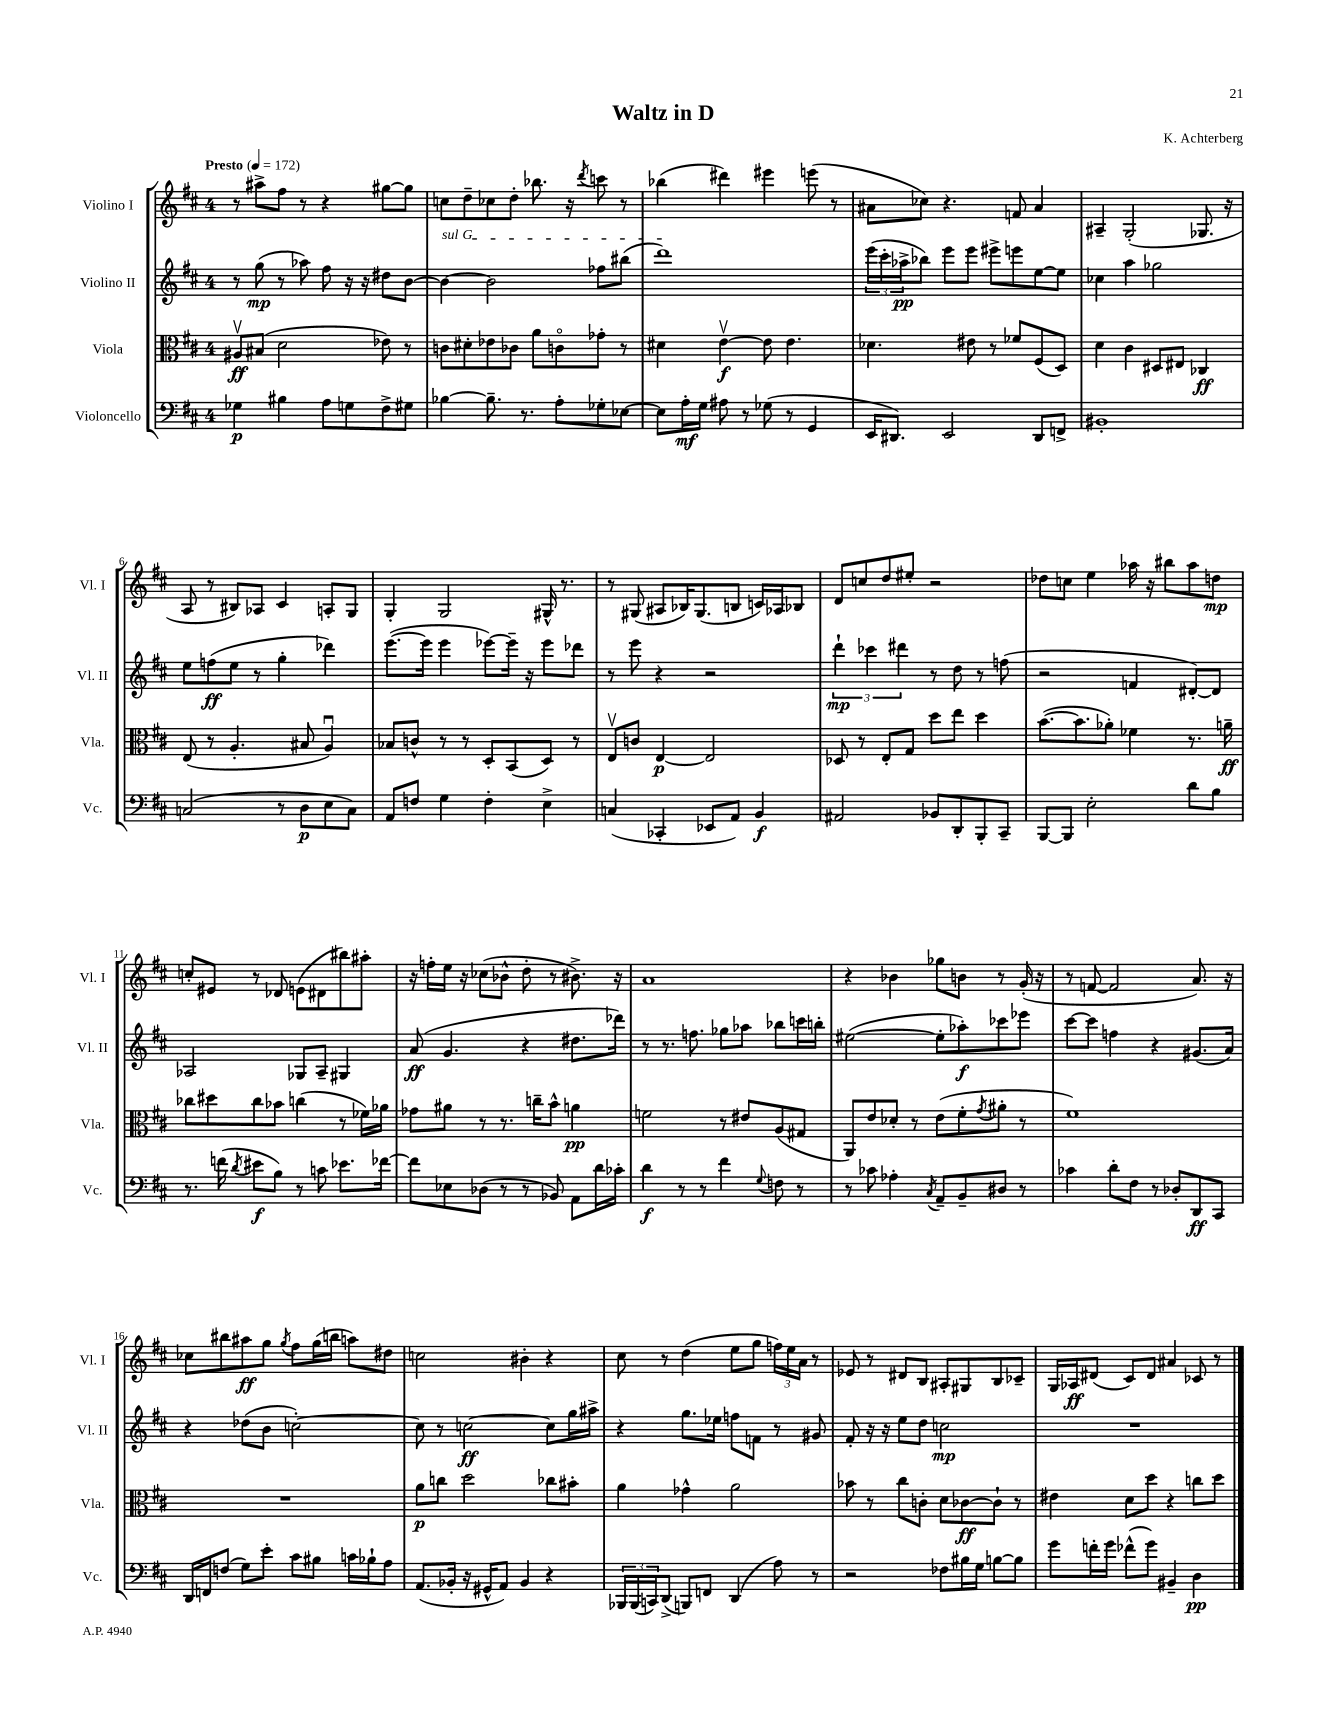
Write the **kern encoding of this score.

**kern	**kern	**kern	**kern
*staff4	*staff3	*staff2	*staff1
*clefF4	*clefC3	*clefG2	*clefG2
*k[f#c#]	*k[f#c#]	*k[f#c#]	*k[f#c#]
*M4/4	*M4/4	*M4/4	*M4/4
*MM172	*MM172	*MM172	*MM172
4G-	8A#v	8r	8r
.	(8B#	(8gg	8aa#^
4B#	2d	8r	8ff#
.	.	8aa-)	8r
8A	.	8ff#	4r
8G	.	16r	.
.	.	16r	.
8F#^	8e-)	8dd#	[8gg#
8G#	8r	[8b	8gg#]
=	=	=	=
[4B-	8c	4b_	8cc
.	8d#'	.	8dd~
8.B-~]	8e-	2b]	8cc-
.	8c-	.	8dd'
8.r	.	.	.
.	8a	.	8.bb-
8A'	8co	.	.
.	.	.	16r
.	.	.	8qddd
8G-'	8g-'	8ff-	8ccc
[8E-	8r	(8bb#	8r
=	=	=	=
8E-]	4d#	1ddd)	(4bb-
16A'	.	.	.
16G	.	.	.
8A#	[4ev	.	4ddd#)
8r	.	.	.
(8G-	8e]	.	4eee#
8r	4.e	.	.
4GG	.	.	(8eee
.	.	.	8r
=	=	=	=
16EE	4.d-	(24eee	8a#
.	.	24ccc#'	.
8.DD#)	.	.	.
.	.	24aa-^	.
.	.	8bb-)	8cc-)
2EE	.	8eee	4.r
.	8e#	8eee	.
.	8r	8eee#^	.
.	8f-	8eee	8f
8DD#	(8F#	[8ee	4a#
8FF^	8D)	8ee]	.
=	=	=	=
1BB#'	4d	4cc-	4A#~
.	4c#	4aa	(2G'
.	8D#	2gg-	.
.	8E#	.	.
.	4C-	.	8.G-
.	.	.	16r
=	=	=	=
(2C	(8E	8ee	8A
.	8r	(8ff	8r
.	4.A'	8ee	8B#)
.	.	8r	8A-
8r	.	4gg'	4c#
8D	8B#	.	.
8E	4Au)	4ddd-)	8A'
8C)	.	.	8G
=	=	=	=
8AA	8B-	([8.eee	4G'
8F	8c^^	.	.
.	.	16eee]	.
4G	8r	4eee	2G
.	8r	.	.
4F'	8D'	[8eee-)	.
.	(8BB	16eee-~]	.
.	.	16r	.
4E^	8D)	8eee-	16G#^^
.	.	.	8.r
.	8r	8ddd-	.
=	=	=	=
(4C	8Ev	8r	8r
.	8c	8eee	(8G#
4CC-'	[4E	4r	8A#
.	.	.	16B-)
.	.	.	(8.G#
8EE-	2E]	2r	.
8AA)	.	.	8B
4BB	.	.	16c)
.	.	.	16A-
.	.	.	8B-
=	=	=	=
2AA#	8D-	6ddd`	8d
.	8r	.	8cc
.	.	6ccc-	.
.	8E'	.	8dd
.	.	6ddd#	.
.	8G	.	8ee#'
8BB-	8dd	8r	2r
8DD'	8ee	8dd	.
8BBB'	4dd	8r	.
8CC#~	.	(8ff	.
=	=	=	=
[8BBB	([8.b	2r	8dd-
8BBB]	.	.	8cc
.	8.b]	.	.
2E'	.	.	4ee
.	8a-')	.	.
.	4f-	4f	16aa-
.	.	.	16r
.	.	.	8bb#
8d	8.r	[8d#')	8aa-
8B	.	8d#]	8dd
.	16a~	.	.
=	=	=	=
8.r	8cc-	2A-	8cc'
.	8dd#	.	8e#
(16f	.	.	.
8qd	.	.	.
8e#	8cc-	.	8r
8B)	8b-	.	8d-
8r	(4cc	8G-	(8e
8c	.	8A-~	8d#
8.e-	8r	4G#	8bb#)
.	16f-)	.	8aa#'
[16f-	16a-	.	.
=	=	=	=
8f-]	8g-	(8a	16r
.	.	.	16ff'
8E-	8a#	4.g	16ee
.	.	.	16r
(8D-	8r	.	(8cc-
8r	8.r	.	8b-^^
8r	.	4r	8dd'
.	16cc~	.	.
8BB-)	8b^^	.	8r
8AA	4a	8.dd#	8.b#^)
16d	.	.	.
16c-'	.	16ddd-)	16r
=	=	=	=
4d	2f	8r	1a
.	.	8.r	.
8r	.	.	.
.	.	8.ff	.
8r	.	.	.
4f#	8r	8gg-	.
.	8e#	8aa-	.
8qqG	.	.	.
8F	(8A	8bb-	.
8r	8G#	16ccc	.
.	.	16bb'	.
=	=	=	=
8r	8AA)	([2ee#	4r
8c-	8e	.	.
4A-'	8d-'	.	4b-
.	8r	.	.
8qC#	.	.	.
8AA~	(8e	8ee#']	8gg-
8BB~	8f#'	8aa-')	8b
.	8qg	.	.
8D#	8a#'	8ccc-	8r
8r	8r	8eee-	(16g'
.	.	.	16r
=	=	=	=
4c-	1f#)	[8ccc#	8r
.	.	8ccc#]	[8f
8d'	.	4ff	2f]
8F#	.	.	.
8r	.	4r	.
8D-'	.	.	.
8DD	.	(8.g#	8.a)
8CC#	.	.	.
.	.	16a)	16r
=	=	=	=
16DD	1r	4r	8cc-
16FF	.	.	.
(8F	.	.	8bb#
8G)	.	(8dd-	8aa#
8e'	.	8b	8gg
.	.	.	8qgg
8c#	.	[2cc')	8ff#
8B#	.	.	(16gg
.	.	.	16bb
16c	.	.	8aa)
16B-`	.	.	.
8A	.	.	8dd#
=	=	=	=
(8.AA	8a	8cc]	2cc
.	8cc	8r	.
16BB-'	.	.	.
16r	2dd	[2cc	.
16GG#^^	.	.	.
8AA)	.	.	.
4BB-	.	.	4b#'
4r	8cc-	8cc]	4r
.	8b#'	16gg	.
.	.	16aa#^	.
=	=	=	=
24BBB-	4a	4r	8cc#
(24BBB-	.	.	.
24CC)	.	.	.
(8DD^	.	.	8r
8BBB)	4g-^^	8.gg	(4dd
8FF	.	.	.
.	.	16ee-	.
(4DD	2a	8ff	8ee
.	.	8f	8gg
8A)	.	8r	24ff)
.	.	.	24ee
.	.	.	24a
8r	.	8g#	8r
=	=	=	=
2r	8b-	8f#'	8e-
.	8r	16r	8r
.	.	16r	.
.	8cc#	8ee	8d#
.	8c'	8dd	8B
8F-	8d	2cc	8A#'
16B#	[8c-	.	8G#
16G	.	.	.
[8B	8c-`]	.	8B
8B]	8r	.	8c-~
=	=	=	=
8g	4e#	1r	16G
.	.	.	16A-
16f'	.	.	(8d#
16g	.	.	.
(8f-^^	8d	.	8c#)
8g)	8dd	.	8d#
4BB#~	4r	.	4a#
4D	8cc	.	8c-
.	8dd	.	8r
==	==	==	==
*-	*-	*-	*-
